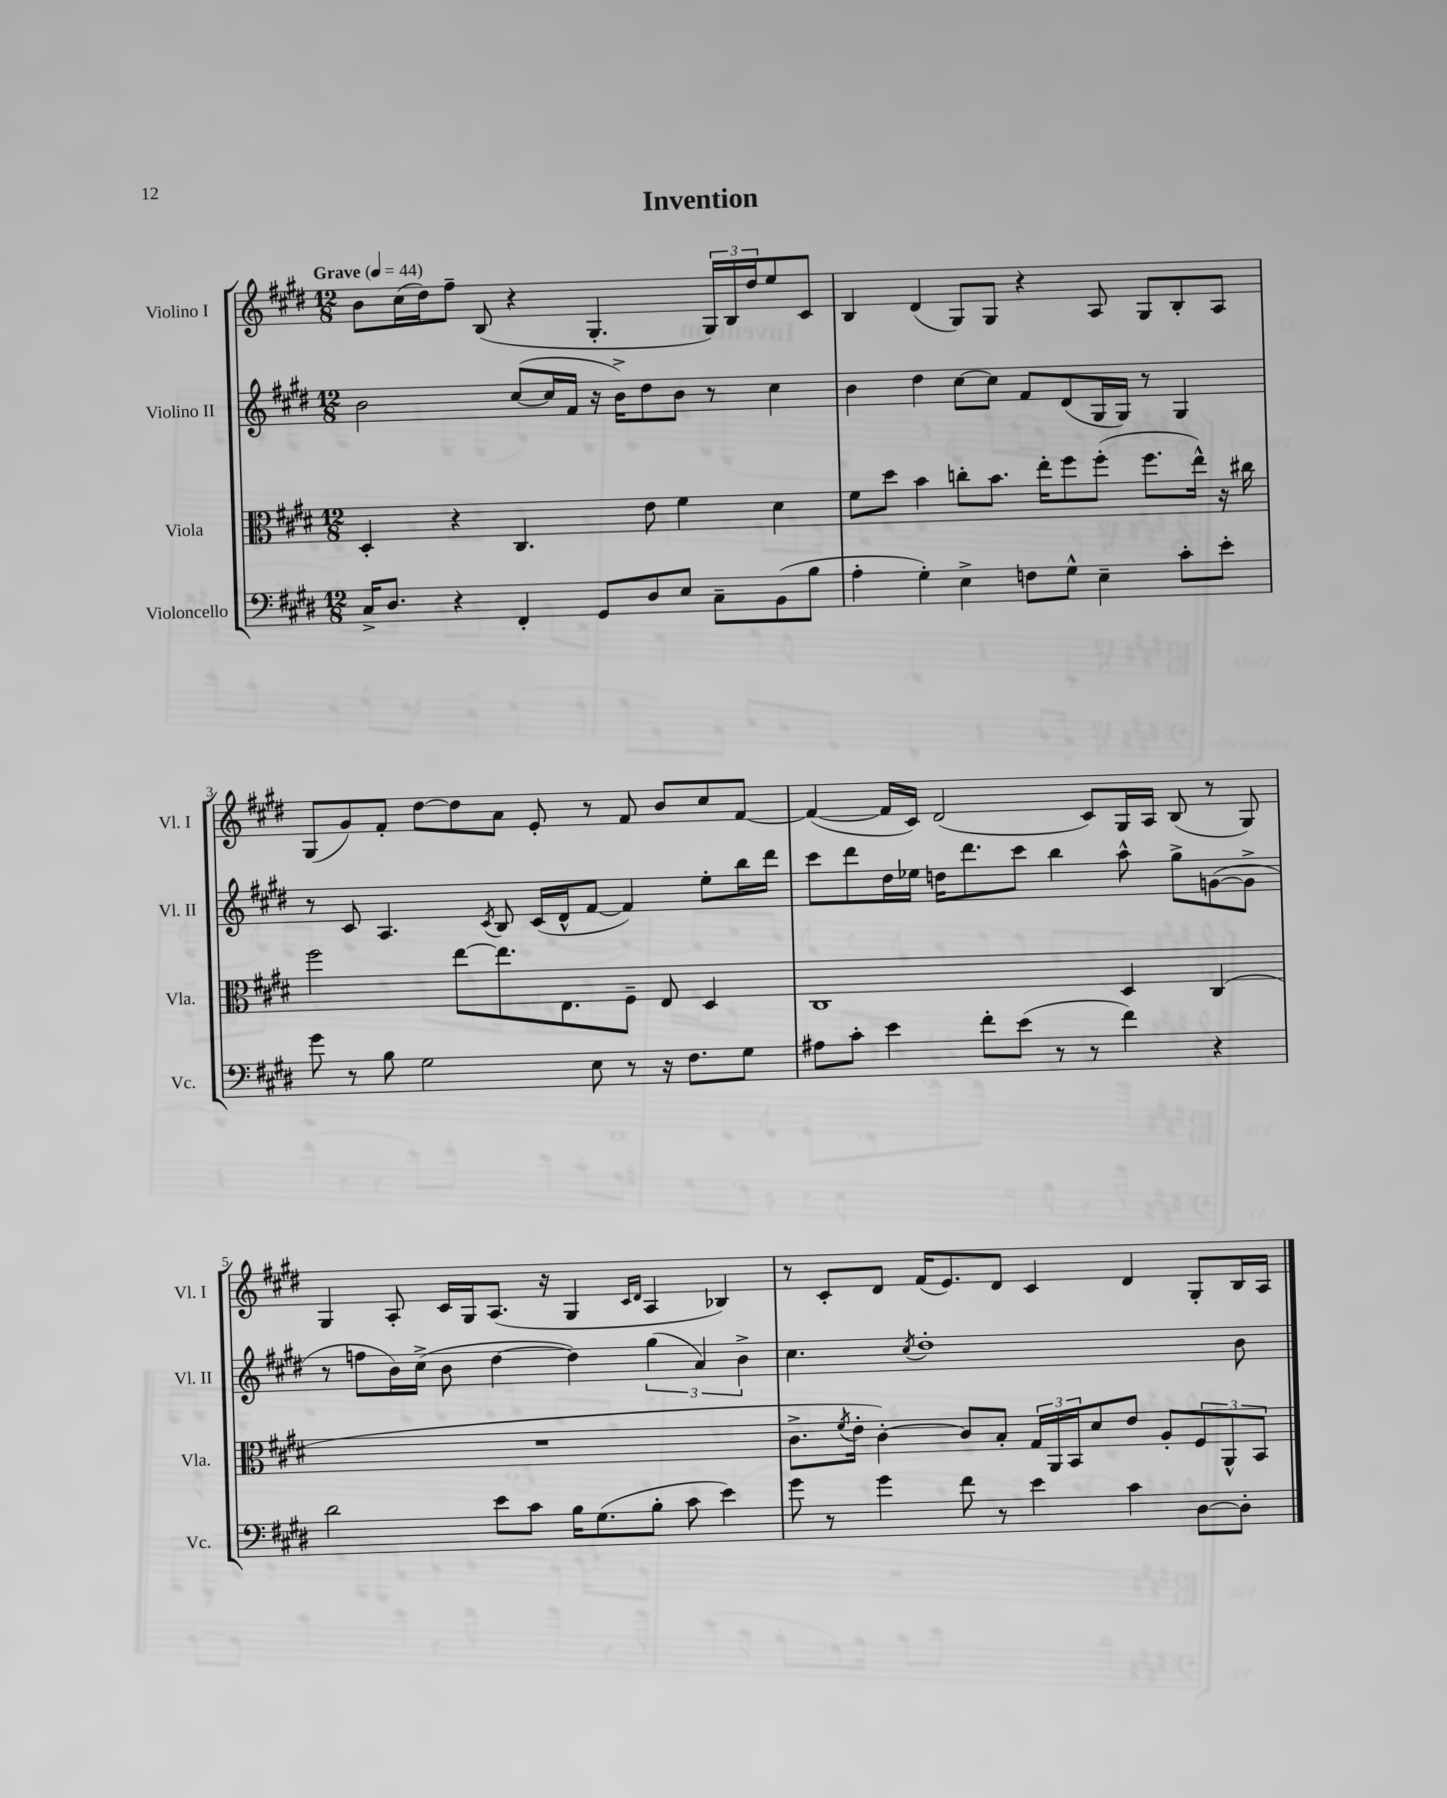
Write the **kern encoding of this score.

**kern	**kern	**kern	**kern
*staff4	*staff3	*staff2	*staff1
*clefF4	*clefC3	*clefG2	*clefG2
*k[f#c#g#d#]	*k[f#c#g#d#]	*k[f#c#g#d#]	*k[f#c#g#d#]
*M12/8	*M12/8	*M12/8	*M12/8
*MM44	*MM44	*MM44	*MM44
16C#^	4D#'	2b	8b
8.D#	.	.	.
.	.	.	(16cc#
.	.	.	16dd#)
4r	4r	.	8ff#~
.	.	.	(8B
4FF#'	4.C#	([8cc#	4r
.	.	16cc#]	.
.	.	16f#	.
8GG#	.	16r	4.G#'
.	.	16b^)	.
8D#	8e	8dd#	.
8E	4f#	8b	.
8C#~	.	8r	24G#)
.	.	.	24B
.	.	.	24dd#
(8BB	4d#	4cc#	8ee
8B	.	.	8c#
=	=	=	=
4A'	8f#	4b	4B
.	8dd#	.	.
4G#')	4b	4dd#	(4d#
4E^	8cc'	[8cc#	8G#)
.	8.b	8cc#]	8G#
8F	.	8f#	4r
.	16ee'	.	.
8G#^^	8ff#	(8d#	.
4E~	(8ff#'	16G#	8A
.	.	16G#)	.
.	8.ff#	8r	8G#
8c#'	.	4G#	8B'
.	16ee^^)	.	.
8e'	16r	.	8A
.	16cc#	.	.
=	=	=	=
8g#	2ff#	8r	(8G#
8r	.	8c#	8g#)
8B	.	4.A	8f#'
2G#	.	.	[8dd#
.	[8ee	.	8dd#]
.	.	8qc#	.
.	8.ee]	8B	8a
.	.	(16c#	8e'
.	8.E	16d#^^	.
8E	.	[8f#	8r
8r	8F#~	4f#])	8f#
16r	8E	.	8b
8.F#	.	.	.
.	4D#	8ee'	8cc#
8G#	.	16bb	[8f#
.	.	16ddd#	.
=	=	=	=
8A#	1C#	8ccc#	(4f#_
8c#'	.	8ddd#	.
4e	.	16dd#	16f#]
.	.	16ee-	16c#)
.	.	16dd	(2d#
.	.	8.ddd#	.
8f#'	.	.	.
(8e	.	8ccc#	.
8r	.	4bb	.
8r	.	.	8c#)
4f#)	4D#	8aa^^	16G#
.	.	.	16A
.	.	8gg#^	(8B
4r	(4C#	([8g	8r
.	.	8g^]	8G#)
=	=	=	=
2d#	1.r	8r	4G#
.	.	8ff	.
.	.	16b)	8A'
.	.	(16cc#^	.
.	.	8b	16c#
.	.	.	16G#
8e	.	[4dd#	(8.A
8c#	.	.	.
.	.	.	16r
16B	.	4dd#])	4G#
(8.G#	.	.	.
.	.	.	16qqc#
.	.	.	16qqd#
8B'	.	(6gg#	4A
8c#	.	.	.
.	.	6a)	.
4e)	.	.	4B-)
.	.	6b^	.
=	=	=	=
8g#	8.c#^	4.cc#	8r
8r	.	.	8c#'
.	8qf#	.	.
.	16e'	.	.
4g#	[4c#')	.	8d#
.	.	8qcc#	.
.	.	1dd#'	(16f#
.	.	.	8.e)
8f#	8c#]	.	.
8r	8B'	.	8d#
4e	24G#	.	4c#
.	24AA	.	.
.	24BB	.	.
.	8d#	.	.
4c#	8e	.	4d#
.	8A'	.	.
[8D#	12F#	.	8G#'
.	12AA^^	.	.
8D#']	.	8b	16B
.	12BB	.	.
.	.	.	16A
==	==	==	==
*-	*-	*-	*-
